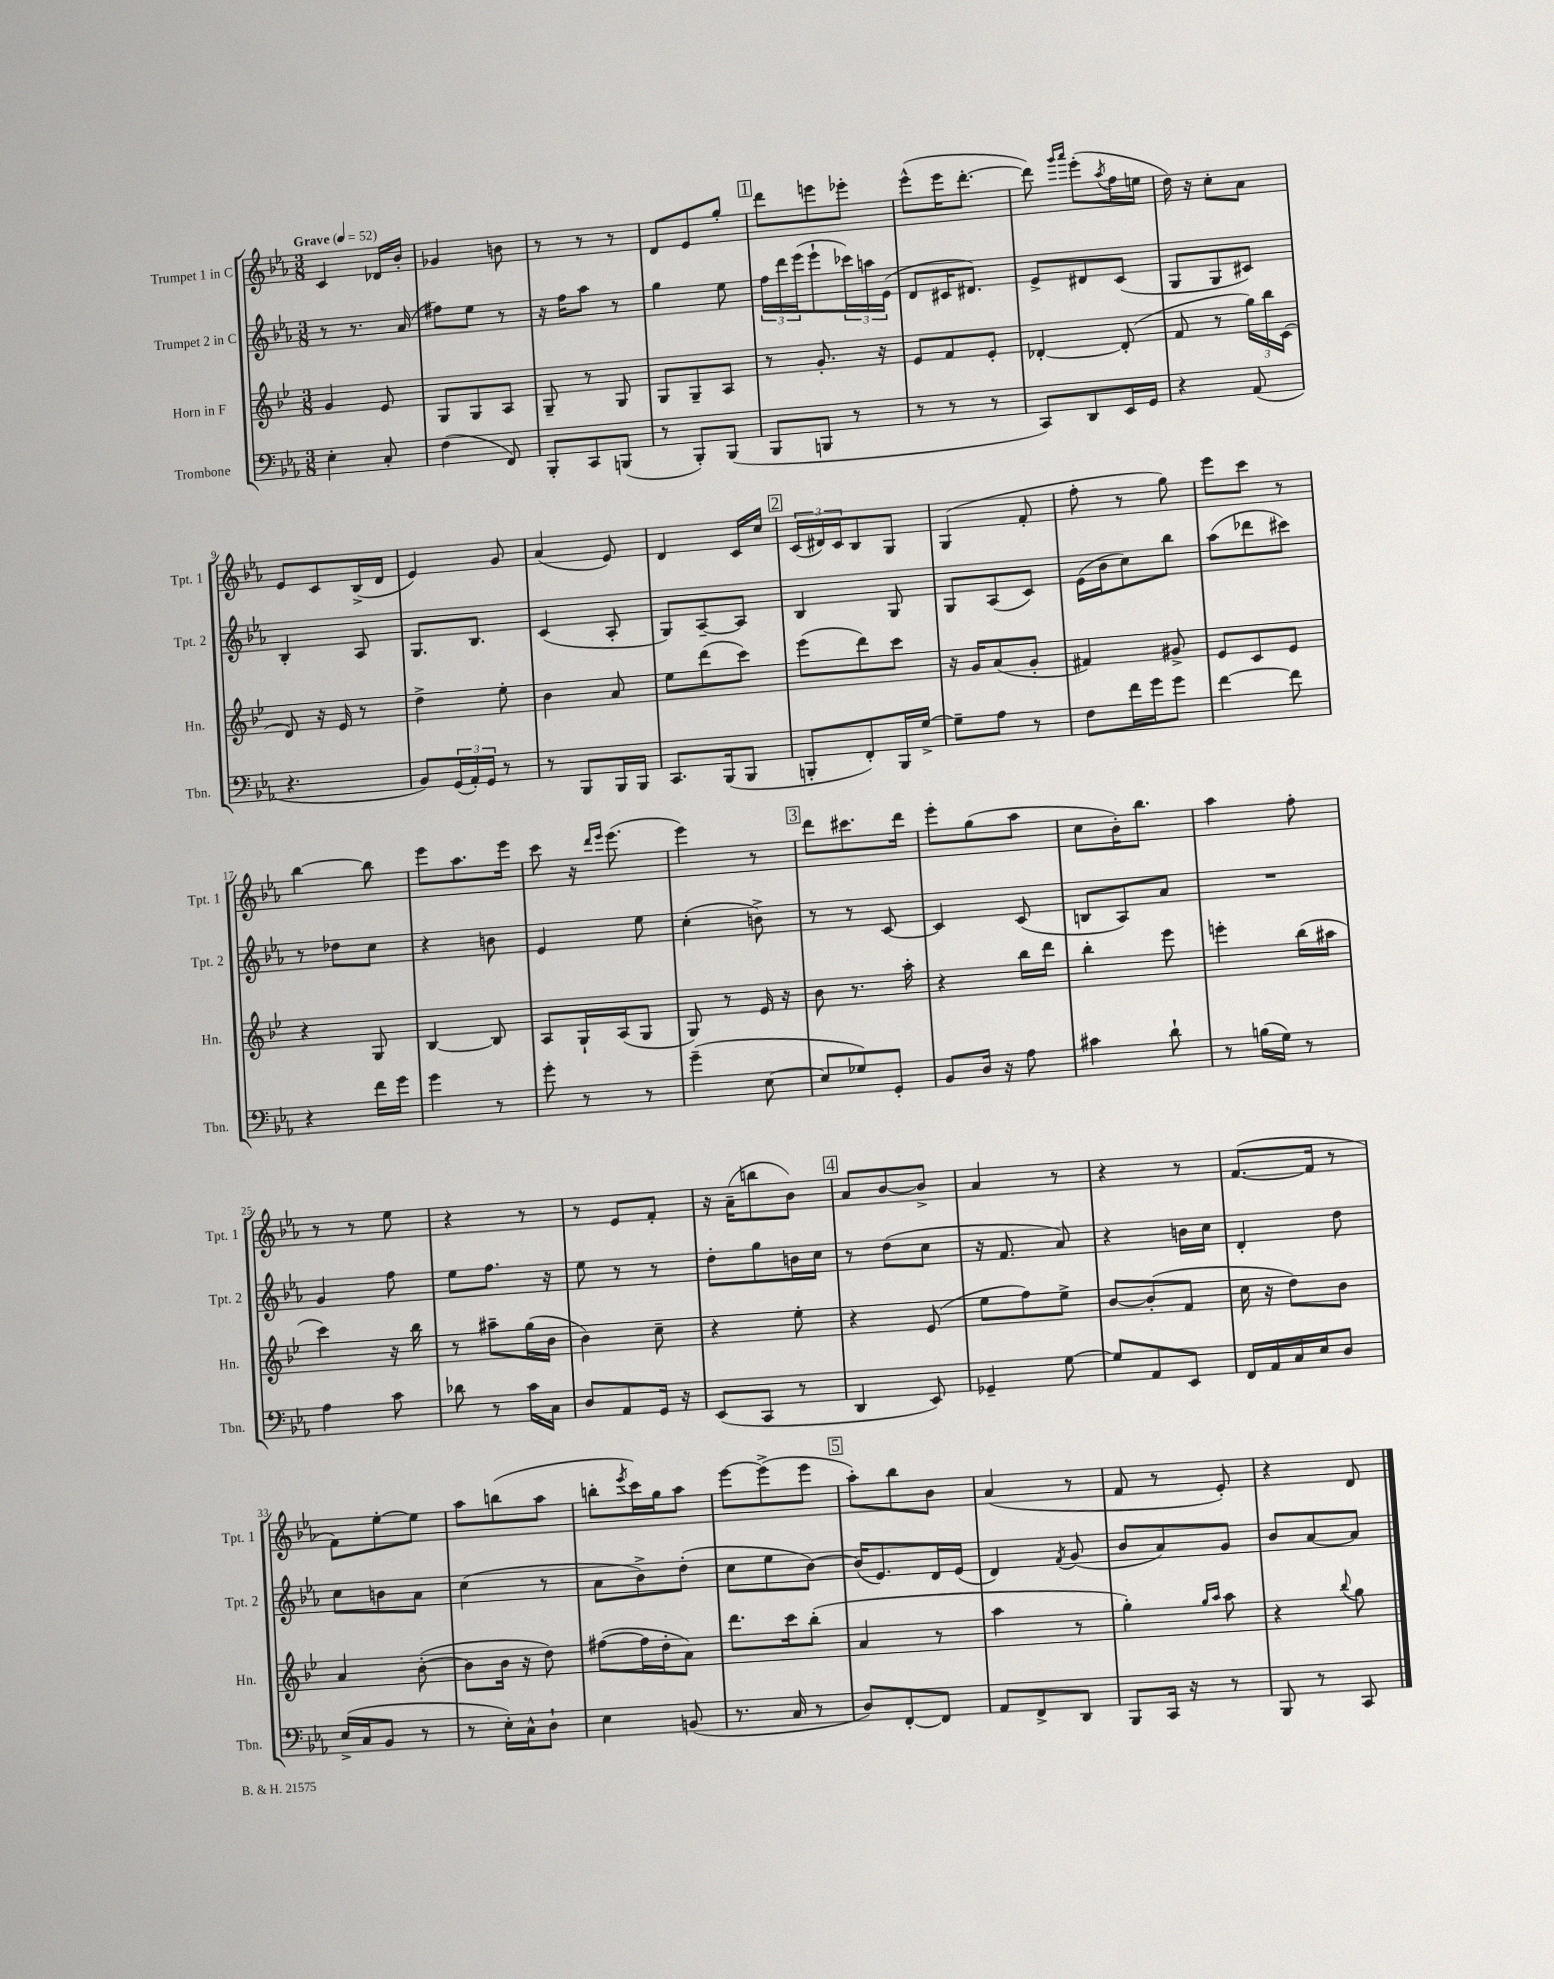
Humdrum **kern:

**kern	**kern	**kern	**kern
*staff4	*staff3	*staff2	*staff1
*clefF4	*clefG2	*clefG2	*clefG2
*k[b-e-a-]	*k[b-e-]	*k[b-e-a-]	*k[b-e-a-]
*M3/8	*M3/8	*M3/8	*M3/8
*MM52	*MM52	*MM52	*MM52
4E-'	4g	8r	4c
.	.	8.r	.
8C'	8e-	.	16d-
.	.	(16a-	16b-'
=	=	=	=
(4F	8G	8ff#)	4g-
.	8G	8ee-	.
8FF)	8A	8r	8b
=	=	=	=
8BBB-'	8G~	16r	8r
.	.	16ff	.
8CC	8r	8aa-	8r
(8BBB	8G	8r	8r
=	=	=	=
8r	8G	4gg	8d
8BBB-')	8G~	.	8e-
(8BBB-	8A	8ee-	8gg'
=	=	=	=
8BBB-	8r	24ff	8ddd
.	.	24ddd	.
.	.	(24eee-	.
8BBB	8.g'	8eee-`	8eee
8r	.	24ccc-)	8eee-'
.	.	24aa	.
.	16r	.	.
.	.	(24e-	.
=	=	=	=
8r	8e-	8d	(8eee-^^
8r	8f	16c#	16eee-
.	.	8.d#)	[8.ddd'
8r	8e-'	.	.
=	=	=	=
8CC)	[4d-'	8e-^	8ddd])
.	.	.	16qqggg
.	.	.	16qqaaa-
8DD	.	8d#	(8eee-'
.	.	.	8qaa-
16EE-	(8d-']	(8c	16ff
16GG	.	.	16ee
=	=	=	=
4r	8f	8G	16dd)
.	.	.	16r
.	8r	8G	8cc'
(8AA-	24gg)	8c#)	8a-
.	24bb-	.	.
.	(24c	.	.
=	=	=	=
4.r	8d)	4B-'	8e-
.	16r	.	8c
.	16e-	.	.
.	8r	8A-	(16B-^
.	.	.	16d
=	=	=	=
8BB-)	4dd^	8.G	4e-)
(24GG	.	.	.
24AA-')	.	.	.
.	.	8.B-	.
24GG	.	.	.
8r	8ee-'	.	8g
=	=	=	=
8r	4b-	(4c	(4a-
8BBB-	.	.	.
16BBB-	8a	8A-'	8e-)
16BBB-	.	.	.
=	=	=	=
8.CC	8ee-	8G)	4d
.	(8ddd	[8A-~	.
(16BBB-	.	.	.
8BBB-	8ccc)	8A-]	16c
.	.	.	16cc
=	=	=	=
8BBB'	(8eee-	4B-	(24c
.	.	.	24d#)
.	.	.	24c
8FF')	8ddd)	.	8B-
16BBB	8ccc	8G	8G
[16G^	.	.	.
=	=	=	=
8G~]	16r	8G	(4G
.	16g	.	.
8A-	(8a	(8A-	.
8r	8g'	8c)	8f'
=	=	=	=
8F	4f#)	(16e-	8ff'
.	.	16b-	.
16f	.	8cc)	8r
16g	.	.	.
8g	8g#^	8bb-	8gg)
=	=	=	=
[4f	8e-	(8aa-	8eee-
.	8c	8ddd-	8ccc
8f]	8e-	8ccc#)	8r
=	=	=	=
4r	4r	8r	[4bb-
.	.	8dd-	.
16f	8G	8cc	8bb-]
16g	.	.	.
=	=	=	=
4g	[4B-	4r	8eee-
.	.	.	8.aa-
8r	8B-]	8b	.
.	.	.	16eee-
=	=	=	=
8g'	8A	4e-	8ccc
8r	16G`	.	16r
.	.	.	16qqddd
.	.	.	16qqeee-
.	(16A	.	(8.eee-
8r	8G	8ee-	.
=	=	=	=
(4g~	8G)	(4cc'	4eee-)
.	8r	.	.
[8E-	16e-	8b^)	8r
.	16r	.	.
=	=	=	=
8E-]	8b-	8r	8ddd
8G-)	8.r	8r	8.ccc#
8GG'	.	[8c	.
.	16aa'	.	16ddd
=	=	=	=
8BB-	4r	4c]	8eee-'
16D	.	.	(8gg
16r	.	.	.
8A-	16bb-	(8c	8aa-
.	16ddd	.	.
=	=	=	=
4c#	4bb-'	8B	8cc
.	.	8A-)	16b-')
.	.	.	8.bb-
8d`	8eee-	8a-	.
=	=	=	=
8r	4eee'	4.r	4aa-
(16B	.	.	.
16G)	.	.	.
8r	(16bb-	.	8ff'
.	16aa#	.	.
=	=	=	=
4A-	4ccc)	4g	8r
.	.	.	8r
8c	16r	8ff	8ee-
.	16bb-	.	.
=	=	=	=
8d-	8r	8ee-	4r
8r	8aa#~	8.ff	.
16c	(16gg	.	8r
16C	16b-	16r	.
=	=	=	=
8D	4b-)	8ee-	8r
8AA-	.	8r	8e-
16GG	8cc~	8r	8f'
16r	.	.	.
=	=	=	=
(8EE-	4r	8dd'	16r
.	.	.	(16a-~
8CC	.	8gg	8bb
8r	8ee-'	16b	8b-)
.	.	16cc	.
=	=	=	=
4DD	4r	8r	8a-
.	.	(8dd	[8b-
8EE-)	(8e-	8cc	8b-^]
=	=	=	=
4GG-~	8ee-	16r	4a-
.	.	8.f	.
.	8ff)	.	.
[8G	8ee-^	8a-)	8r
=	=	=	=
8G]	[8b-	4r	4r
8AA-	(8b-']	.	.
8EE-	8f	16b	8r
.	.	16cc	.
=	=	=	=
16FF	16cc	4d'	([8.f
16AA-	16r	.	.
16C	8dd)	.	.
16E-	.	.	16f]
8D	8b-	8dd	8r
=	=	=	=
(16E-^	4a	8cc	8f)
16C	.	.	.
8BB-	.	8b	[8ee-'
8r	([8b-'	8a-	8ee-]
=	=	=	=
8r	8b-]	(4cc	8aa-
16E-')	16b-	.	(8bb
16C^^	16r	.	.
8D`	8dd)	8r	8aa-
=	=	=	=
4E-	([8ff#	8a-	8bb'
.	.	.	8qeee-
.	16ff#]	8b-^)	16ccc)
.	16dd'	.	16gg
(8BB	8a)	(8dd'	8aa-
=	=	=	=
8.r	8.ddd	8cc	[8eee-
.	.	8ee-	(8eee-^]
16C	16ccc	.	.
8r	(8bb-'	[8b-)	8eee-
=	=	=	=
8D)	4a	(16b-]	8aa-')
.	.	8.e-)	.
[8FF'	.	.	8bb-
8FF]	8r	16d	8b-
.	.	(16e-	.
=	=	=	=
8AA-	4aa	4d)	(4a-
8FF^	.	.	.
.	.	8qf	.
8DD	8r	(8g	8r
=	=	=	=
8BBB-	4gg')	8b-	8f
16CC	.	8a-)	8r
16r	.	.	.
.	16qqgg	.	.
.	16qqaa	.	.
8r	8aa	8g	8e-')
=	=	=	=
8BBB-	4r	8b-	4r
8r	.	[8a-	.
.	8qqbb-	.	.
8CC	8gg	8a-]	8d
==	==	==	==
*-	*-	*-	*-
